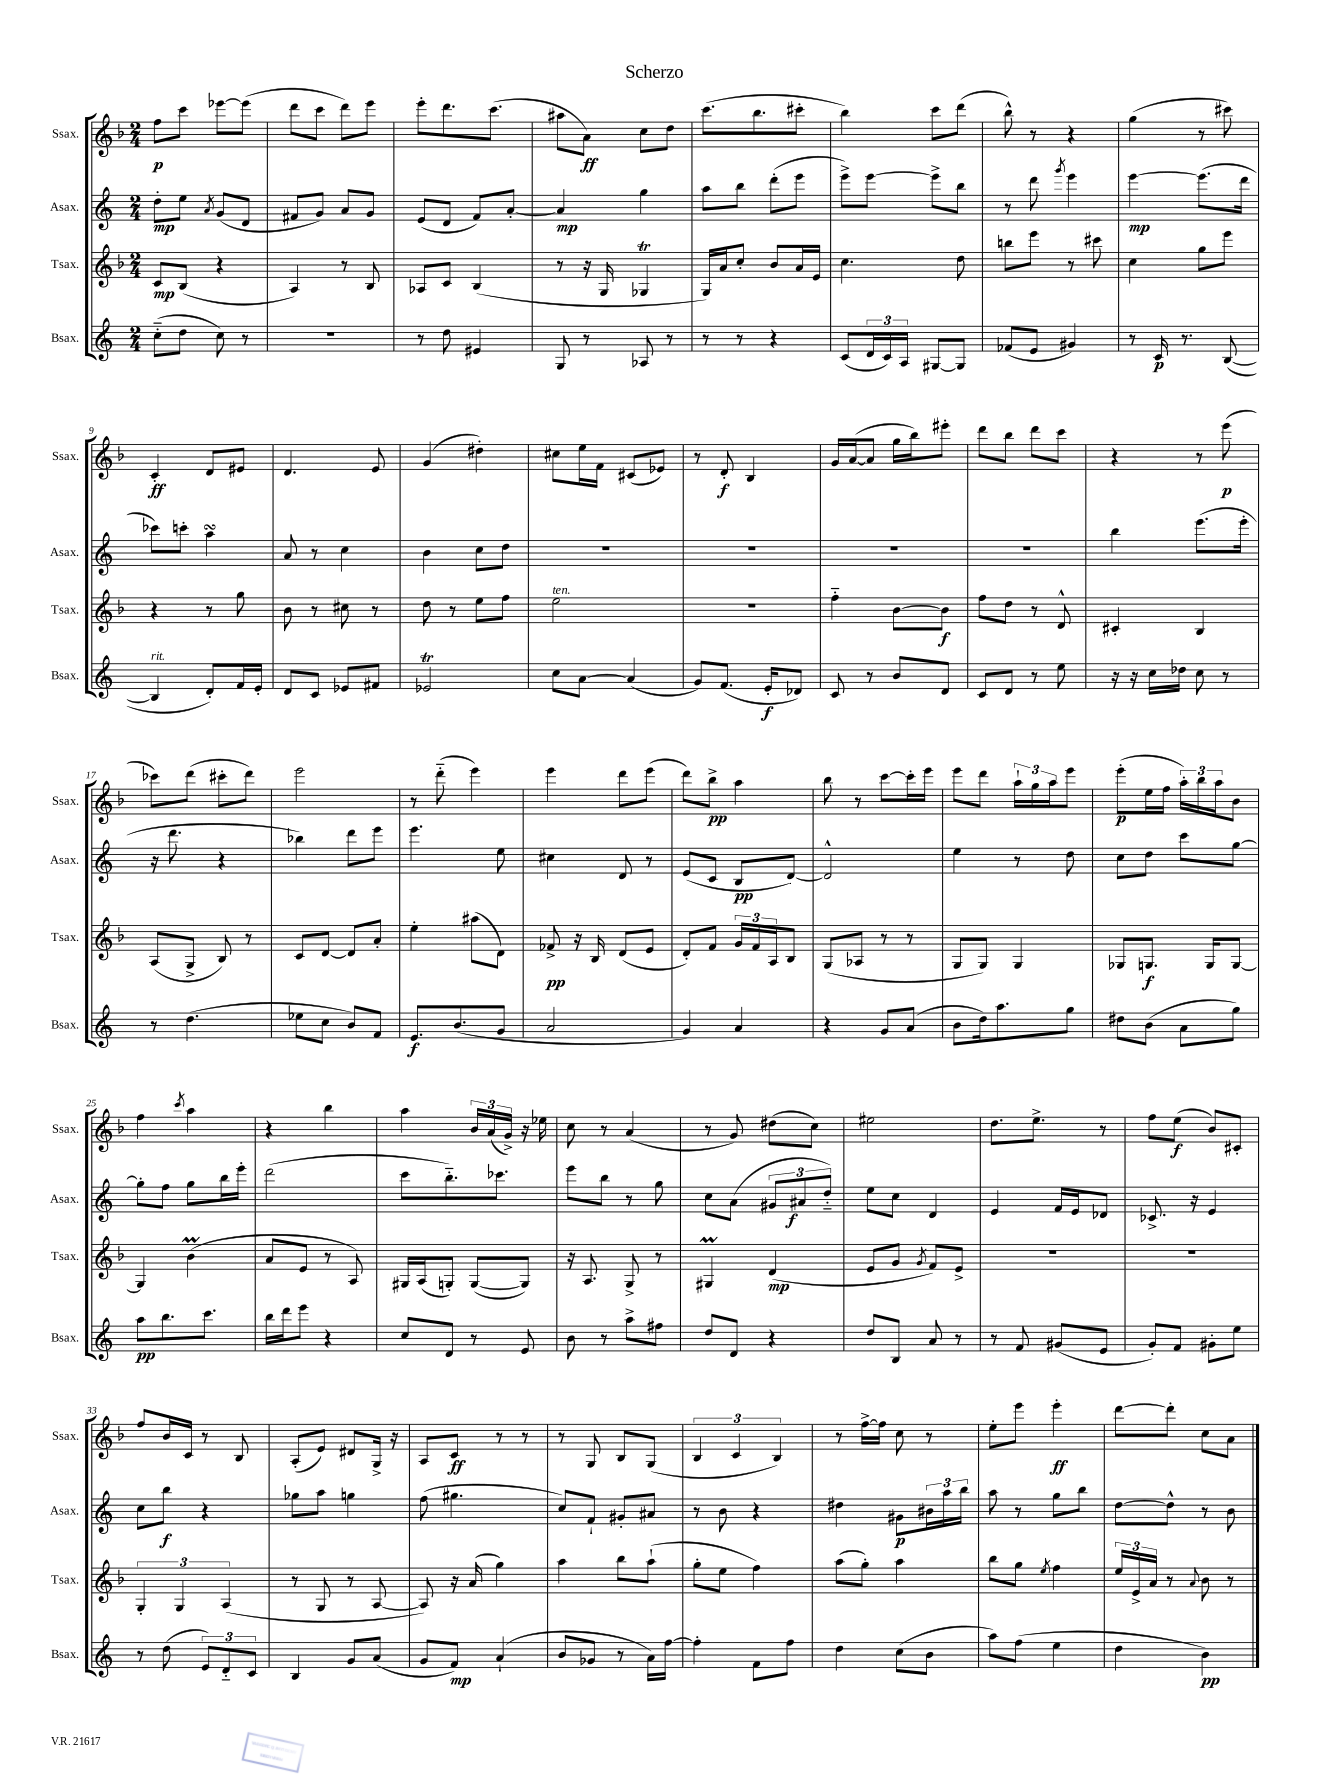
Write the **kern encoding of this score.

**kern	**dynam	**kern	**dynam	**kern	**dynam	**kern	**dynam
*part4	*part4	*part3	*part3	*part2	*part2	*part1	*part1
*staff4	*staff4	*staff3	*staff3	*staff2	*staff2	*staff1	*staff1
*I"Bsax.	*	*I"Tsax.	*	*I"Asax.	*	*I"Ssax.	*
*I'Bsax.	*	*I'Tsax.	*	*I'Asax.	*	*I'Ssax.	*
*clefG2	*	*clefG2	*	*clefG2	*	*clefG2	*
*k[]	*	*k[b-]	*	*k[]	*	*k[b-]	*
*M2/4	*	*M2/4	*	*M2/4	*	*M2/4	*
=1	=1	=1	=1	=1	=1	=1	=1
(8cc\L	.	8c/L	mp	8dd'\L	mp	8ff\L	p
8dd\J	.	(8B-/J	.	8ee\J	.	8ccc\J	.
.	.	.	.	8qa/	.	.	.
8cc\)	.	4r	.	(8g/L	.	[8eee-X\L	.
8r	.	.	.	8d/J	.	(8eee-\J]	.
=2	=2	=2	=2	=2	=2	=2	=2
2r	.	4A/)	.	8f#X/L	.	8ddd\L	.
.	.	.	.	8g/J)	.	8ccc\J	.
.	.	8r	.	8a/L	.	8ddd\L)	.
.	.	8B-/	.	8g/J	.	8eee\J	.
=3	=3	=3	=3	=3	=3	=3	=3
8r	.	8A-X/L	.	(8e/L	.	8eee'\L	.
8dd\	.	8c/J	.	8d/J	.	8.ddd\	.
4e#X/	.	(4B-/	.	8f/L)	.	.	.
.	.	.	.	.	.	(8.ccc\J	.
.	.	.	.	[8a'/J	.	.	.
=4	=4	=4	=4	=4	=4	=4	=4
8G/	.	8r	.	4a/]	mp	8aa#X\L	.
8r	.	16r	.	.	.	8a\J)	ff
.	.	16G/	.	.	.	.	.
8A-X/	.	4G-XT/	.	4gg\	.	8cc\L	.
8r	.	.	.	.	.	8dd\J	.
=5	=5	=5	=5	=5	=5	=5	=5
8r	.	16G/LL)	.	8aa\L	.	(8.ccc\L	.
.	.	16a/J	.	.	.	.	.
8r	.	8cc'/J	.	8bb\J	.	.	.
.	.	.	.	.	.	8.bb-\	.
4r	.	8b-/L	.	(8ddd'\L	.	.	.
.	.	16a/L	.	8eee\J	.	8ccc#X'\J	.
.	.	16e/JJ	.	.	.	.	.
=6	=6	=6	=6	=6	=6	=6	=6
(8c/L	.	4.cc\	.	8eee^\L)	.	4bb-\)	.
24d/L	.	.	.	[8eee\J	.	.	.
24c/)	.	.	.	.	.	.	.
24A/JJ	.	.	.	.	.	.	.
[8G#X/L	.	.	.	8eee^\L]	.	8ccc\L	.
8G#/J]	.	8dd\	.	8bb\J	.	(8ddd\J	.
=7	=7	=7	=7	=7	=7	=7	=7
(8f-X/L	.	8bbn\L	.	8r	.	8bb-^^\)	.
8e/J	.	8eee\J	.	8ddd\	.	8r	.
.	.	.	.	8qggg/	.	.	.
4g#X/)	.	8r	.	4eee\	.	4r	.
.	.	8ccc#X\	.	.	.	.	.
=8	=8	=8	=8	=8	=8	=8	=8
8r	.	4cc\	.	[4eee\	mp	(4gg\	.
16c/	p	.	.	.	.	.	.
8.r	.	.	.	.	.	.	.
.	.	8gg\L	.	(8.eee\L]	.	8r	.
([8B/	.	8eee\J	.	.	.	8ccc#X\)	.
.	.	.	.	16ddd\Jk	.	.	.
!!LO:LB:g=z
=9	=9	=9	=9	=9	=9	=9	=9
!LO:TX:a:i:t=rit.	!	!	!	!	!	!	!
4B/]	.	4r	.	8ccc-X\L)	.	4c'/	ff
.	.	.	.	8cccn'\J	.	.	.
8d'/L)	.	8r	.	4aasSSS\	.	8d/L	.
16f/L	.	8gg\	.	.	.	8e#X/J	.
16e'/JJ	.	.	.	.	.	.	.
=10	=10	=10	=10	=10	=10	=10	=10
8d/L	.	8b-\	.	8a/	.	4.d/	.
8c/J	.	8r	.	8r	.	.	.
8e-X/L	.	8cc#X\	.	4cc\	.	.	.
8f#X/J	.	8r	.	.	.	8e/	.
=11	=11	=11	=11	=11	=11	=11	=11
2e-XT/	.	8dd\	.	4b\	.	(4g/	.
.	.	8r	.	.	.	.	.
.	.	8ee\L	.	8cc\L	.	4dd#X'\)	.
.	.	8ff\J	.	8dd\J	.	.	.
=12	=12	=12	=12	=12	=12	=12	=12
!	!	!LO:TX:a:i:t=ten.	!	!	!	!	!
8cc\L	.	2ee\	.	2r	.	8cc#X\L	.
[8a\J	.	.	.	.	.	16ee\L	.
.	.	.	.	.	.	16f\JJ	.
(4a/]	.	.	.	.	.	(8c#X/L	.
.	.	.	.	.	.	8e-X/J)	.
=13	=13	=13	=13	=13	=13	=13	=13
8g/L)	.	2r	.	2r	.	8r	.
(8.f/J	.	.	.	.	.	8d'/	f
.	.	.	.	.	.	4B-/	.
16e'/KL	f	.	.	.	.	.	.
8d-X/J)	.	.	.	.	.	.	.
=14	=14	=14	=14	=14	=14	=14	=14
8c/	.	4ff\	.	2r	.	16g/LL	.
.	.	.	.	.	.	([16a/J	.
8r	.	.	.	.	.	8a/J]	.
8b/L	.	[8b-\L	.	.	.	16gg\LL	.
.	.	.	.	.	.	16bb-\J)	.
8d/J	.	8b-\J]	f	.	.	8eee#X'\J	.
=15	=15	=15	=15	=15	=15	=15	=15
8c/L	.	8ff\L	.	2r	.	8ddd\L	.
8d/J	.	8dd\J	.	.	.	8bb-\J	.
8r	.	8r	.	.	.	8ddd\L	.
8ee\	.	8d^^/	.	.	.	8ccc\J	.
=16	=16	=16	=16	=16	=16	=16	=16
16r	.	4c#X'/	.	4bb\	.	4r	.
16r	.	.	.	.	.	.	.
16cc\LL	.	.	.	.	.	.	.
16dd-X\JJ	.	.	.	.	.	.	.
8cc\	.	4B-/	.	(8.eee\L	.	8r	.
8r	.	.	.	.	.	(8eee\	p
.	.	.	.	16eee'\Jk	.	.	.
!!LO:LB:g=z
=17	=17	=17	=17	=17	=17	=17	=17
8r	.	(8A/L	.	16r	.	8ccc-X\L)	.
.	.	.	.	8.ddd\	.	.	.
(4.dd\	.	8G^/J	.	.	.	(8ddd\J	.
.	.	8B-/)	.	4r	.	8ccc#X'\L	.
.	.	8r	.	.	.	8ddd\J)	.
=18	=18	=18	=18	=18	=18	=18	=18
8ee-X\L	.	8c/L	.	4bb-X\)	.	2eee\	.
8cc\J	.	[8d/J	.	.	.	.	.
8b/L)	.	8d/L]	.	8ddd\L	.	.	.
8f/J	.	8a'/J	.	8eee\J	.	.	.
=19	=19	=19	=19	=19	=19	=19	=19
8.e/L	f	4ee'\	.	4.eee\	.	8r	.
.	.	.	.	.	.	(8ddd\	.
(8.b/	.	.	.	.	.	.	.
.	.	(8aa#X\L	.	.	.	4eee\)	.
8g/J	.	8d\J)	.	8ee\	.	.	.
=20	=20	=20	=20	=20	=20	=20	=20
2a/	.	8f-X^/	pp	4cc#X\	.	4eee\	.
.	.	16r	.	.	.	.	.
.	.	16B-/	.	.	.	.	.
.	.	(8d/L	.	8d/	.	8ddd\L	.
.	.	8e/J	.	8r	.	(8eee\J	.
=21	=21	=21	=21	=21	=21	=21	=21
4g/)	.	8d'/L)	.	(8e/L	.	8ddd\L)	.
.	.	8f/J	.	8c/J	.	8bb-^\J	pp
4a/	.	24g/LL	.	8B/L	pp	4aa\	.
.	.	24f/	.	.	.	.	.
.	.	24A/J	.	.	.	.	.
.	.	8B-/J	.	[8d/J)	.	.	.
=22	=22	=22	=22	=22	=22	=22	=22
4r	.	(8G/L	.	2d^^/]	.	8bb-\	.
.	.	8A-X/J	.	.	.	8r	.
8g/L	.	8r	.	.	.	[8ccc\L	.
(8a/J	.	8r	.	.	.	16ccc'\L]	.
.	.	.	.	.	.	16eee\JJ	.
=23	=23	=23	=23	=23	=23	=23	=23
8b\L	.	8G/L	.	4ee\	.	8eee\L	.
16dd\k)	.	8G/J)	.	.	.	8ddd\J	.
8.aa\	.	.	.	.	.	.	.
.	.	4G/	.	8r	.	24aa`\LL	.
.	.	.	.	.	.	24gg\	.
.	.	.	.	.	.	24aa\J	.
8gg\J	.	.	.	8dd\	.	8eee\J	.
=24	=24	=24	=24	=24	=24	=24	=24
8dd#X\L	.	8G-X/L	.	8cc\L	.	(8eee'\L	p
(8b\J	.	8.Gn/J	f	8dd\J	.	16ee\L	.
.	.	.	.	.	.	16ff\JJ	.
8a\L	.	.	.	8ccc\L	.	24aa'\LL)	.
.	.	.	.	.	.	24bb-\	.
.	.	16G/KL	.	.	.	.	.
.	.	.	.	.	.	24aa\J	.
8gg\J)	.	[8G/J	.	[8gg\J	.	8b-\J	.
!!LO:LB:g=z
=25	=25	=25	=25	=25	=25	=25	=25
8aa\L	pp	4G/]	.	8gg'\L]	.	4ff\	.
8.bb\	.	.	.	8ff\J	.	.	.
.	.	.	.	.	.	8qccc/	.
.	.	(4b-M\	.	8gg\L	.	4aa\	.
8.ccc\J	.	.	.	.	.	.	.
.	.	.	.	16bb\L	.	.	.
.	.	.	.	16eee'\JJ	.	.	.
=26	=26	=26	=26	=26	=26	=26	=26
16bb\LL	.	8a/L	.	(2ddd\	.	4r	.
16ddd\J	.	.	.	.	.	.	.
8eee\J	.	8e/J	.	.	.	.	.
4r	.	8r	.	.	.	4bb-\	.
.	.	8A/)	.	.	.	.	.
=27	=27	=27	=27	=27	=27	=27	=27
8cc/L	.	16G#X/LL	.	8ccc\L	.	4aa\	.
.	.	(16A/J	.	.	.	.	.
8d/J	.	8Gn'/J)	.	8.bb\)	.	.	.
8r	.	([8G/L	.	.	.	24b-/LL	.
.	.	.	.	.	.	(24a/	.
.	.	.	.	8.ccc-X\J	.	.	.
.	.	.	.	.	.	24g^/JJ)	.
8e/	.	8G/J])	.	.	.	16r	.
.	.	.	.	.	.	16ee-X\	.
=28	=28	=28	=28	=28	=28	=28	=28
8b\	.	16r	.	8eee\L	.	8cc\	.
.	.	8.A/	.	.	.	.	.
8r	.	.	.	8bb\J	.	8r	.
8aa^\L	.	8G^/	.	8r	.	(4a/	.
8ff#X\J	.	8r	.	8gg\	.	.	.
=29	=29	=29	=29	=29	=29	=29	=29
8dd/L	.	4G#Xm/	.	8cc\L	.	8r	.
8d/J	.	.	.	(8a\J	.	8g/)	.
4r	.	(4d/	mp	12g#X/L	.	(8dd#X\L	.
.	.	.	.	12a#X/	f	.	.
.	.	.	.	.	.	8cc\J)	.
.	.	.	.	12dd/J)	.	.	.
=30	=30	=30	=30	=30	=30	=30	=30
8dd/L	.	8e/L	.	8ee\L	.	2ee#X\	.
8B/J	.	8g/J	.	8cc\J	.	.	.
.	.	8qg/	.	.	.	.	.
8a/	.	8f/L)	.	4d/	.	.	.
8r	.	8e^/J	.	.	.	.	.
=31	=31	=31	=31	=31	=31	=31	=31
8r	.	2r	.	4e/	.	8.dd\L	.
8f/	.	.	.	.	.	.	.
.	.	.	.	.	.	8.ee^\J	.
(8g#X/L	.	.	.	16f/LL	.	.	.
.	.	.	.	16e/J	.	.	.
8e/J	.	.	.	8d-X/J	.	8r	.
=32	=32	=32	=32	=32	=32	=32	=32
8g'/L)	.	2r	.	8.c-X^/	.	8ff\L	.
8f/J	.	.	.	.	.	(8ee\J	f
.	.	.	.	16r	.	.	.
8g#X'\L	.	.	.	4e/	.	8b-/L)	.
8ee\J	.	.	.	.	.	8c#X'/J	.
!!LO:LB:g=z
=33	=33	=33	=33	=33	=33	=33	=33
8r	.	6G'/	.	8cc\L	.	8ff/L	.
(8dd\	.	.	.	8bb\J	f	16b-/L	.
.	.	6G/	.	.	.	.	.
.	.	.	.	.	.	16c/JJ	.
12e/L)	.	.	.	4r	.	8r	.
12d/	.	(6A/	.	.	.	.	.
.	.	.	.	.	.	8B-/	.
12c/J	.	.	.	.	.	.	.
=34	=34	=34	=34	=34	=34	=34	=34
4B/	.	8r	.	8gg-X\L	.	(8A'/L	.
.	.	8G/	.	8aa\J	.	8e/J)	.
8g/L	.	8r	.	4ggn\	.	8d#X/L	.
(8a/J	.	[8A/	.	.	.	16G^/Jk	.
.	.	.	.	.	.	16r	.
=35	=35	=35	=35	=35	=35	=35	=35
8g/L	.	8A/])	.	(8ff\	.	8A/L	.
8f/J)	mp	16r	.	4.gg#X\	.	8c/J	ff
.	.	(16a/	.	.	.	.	.
(4a`/	.	4gg\)	.	.	.	8r	.
.	.	.	.	.	.	8r	.
=36	=36	=36	=36	=36	=36	=36	=36
8b/L	.	4aa\	.	8cc/L)	.	8r	.
8g-X/J	.	.	.	8f`/J	.	8G/	.
8r	.	8bb-\L	.	8g#X'/L	.	8B-/L	.
16a\LL)	.	(8aa`\J	.	8a#X/J	.	(8G/J	.
[16ff\JJ	.	.	.	.	.	.	.
=37	=37	=37	=37	=37	=37	=37	=37
4ff'\]	.	8gg'\L	.	8r	.	6B-/	.
.	.	8ee\J	.	8b\	.	.	.
.	.	.	.	.	.	6c/	.
8f\L	.	4ff\)	.	4r	.	.	.
.	.	.	.	.	.	6B-/)	.
8ff\J	.	.	.	.	.	.	.
=38	=38	=38	=38	=38	=38	=38	=38
4dd\	.	(8aa\L	.	4dd#X\	.	8r	.
.	.	8gg'\J)	.	.	.	[16ff^\LL	.
.	.	.	.	.	.	16ff\JJ]	.
(8cc\L	.	4aa\	.	8g#X\L	p	8cc\	.
8b\J	.	.	.	24b#X\L	.	8r	.
.	.	.	.	24aa\	.	.	.
.	.	.	.	24bb\JJ	.	.	.
=39	=39	=39	=39	=39	=39	=39	=39
8aa\L)	.	8bb-\L	.	8aa\	.	8ee'\L	.
(8ff\J	.	8gg\J	.	8r	.	8eee\J	.
.	.	8qee/	.	.	.	.	.
4ee\	.	4ff\	.	8gg\L	.	4eee'\	ff
.	.	.	.	8bb\J	.	.	.
=40	=40	=40	=40	=40	=40	=40	=40
4dd\	.	24ee/LL	.	[8dd\L	.	[8ddd\L	.
.	.	24e^/	.	.	.	.	.
.	.	24a/JJ	.	.	.	.	.
.	.	8r	.	8dd^^\J]	.	8ddd'\J]	.
.	.	8qqa/	.	.	.	.	.
4b\)	pp	8b-\	.	8r	.	8cc\L	.
.	.	8r	.	8b\	.	8a\J	.
==	==	==	==	==	==	==	==
*-	*-	*-	*-	*-	*-	*-	*-
